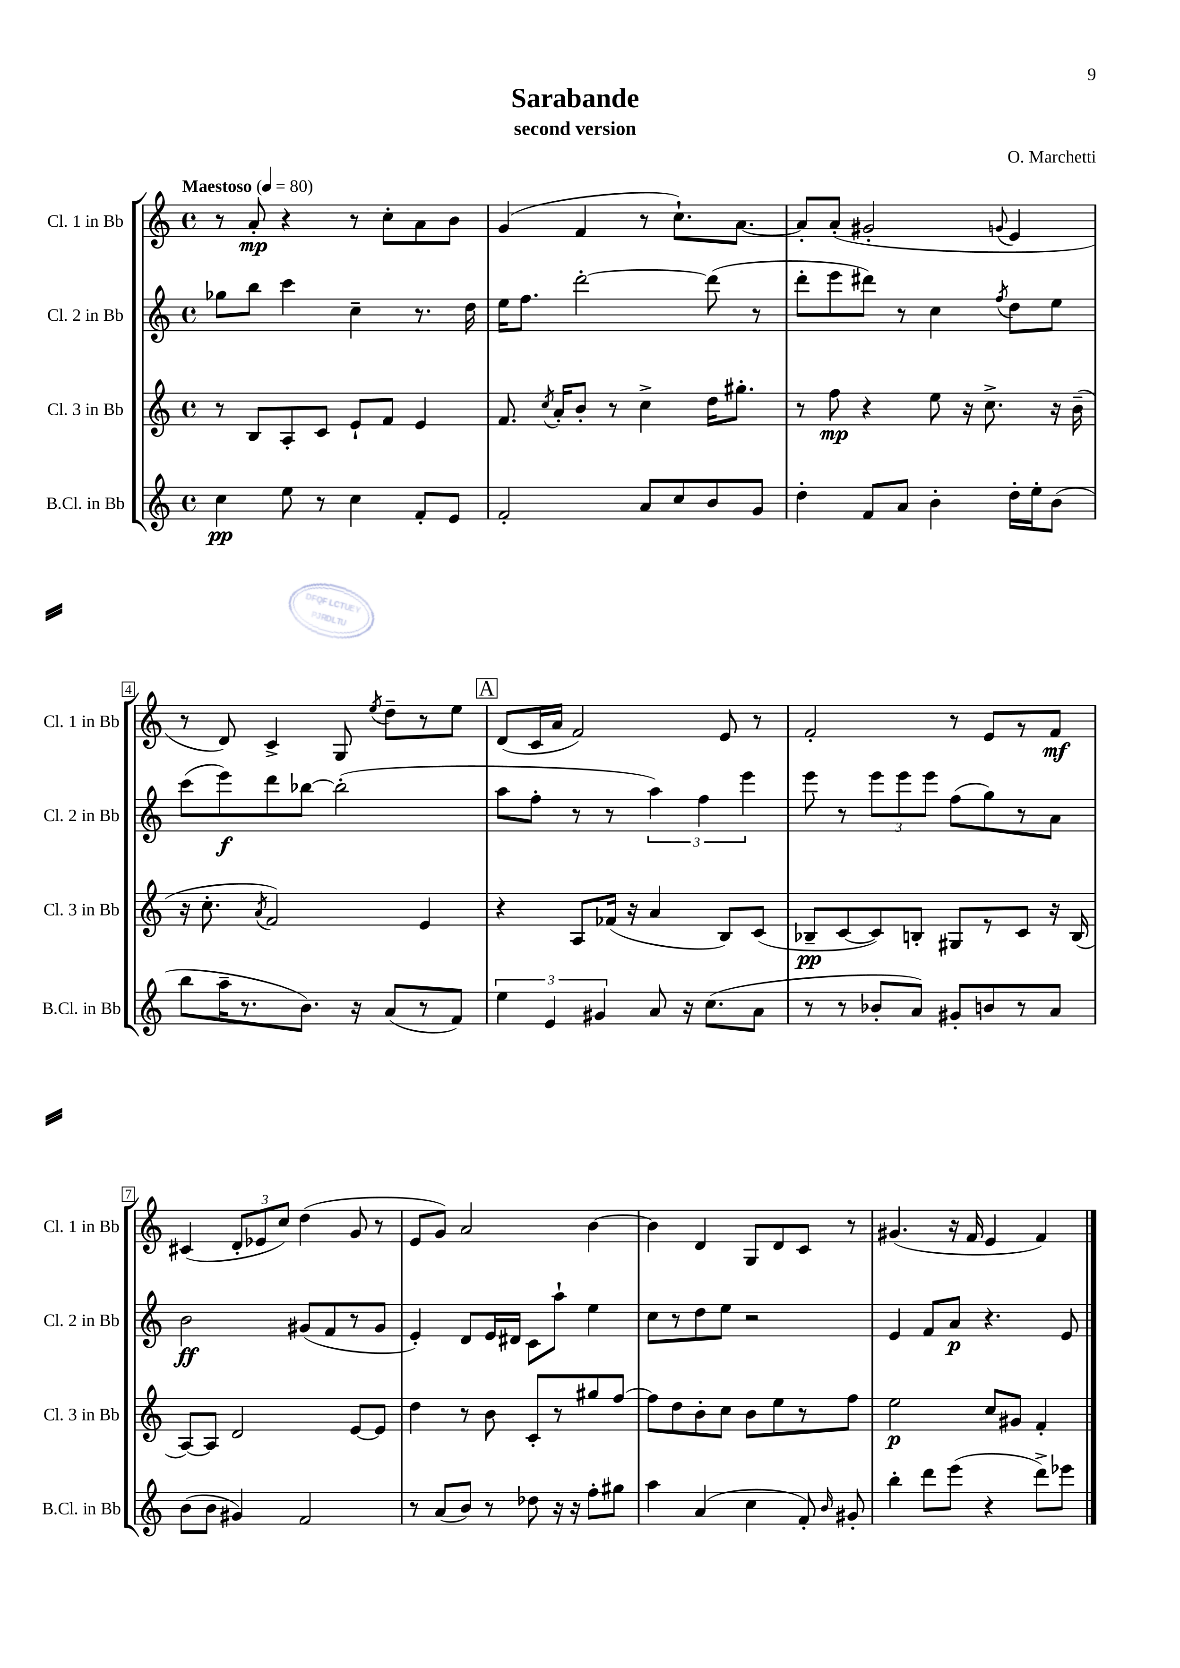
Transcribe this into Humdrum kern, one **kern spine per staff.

**kern	**kern	**kern	**kern
*staff4	*staff3	*staff2	*staff1
*clefG2	*clefG2	*clefG2	*clefG2
*k[]	*k[]	*k[]	*k[]
*M4/4	*M4/4	*M4/4	*M4/4
*met(c)	*met(c)	*met(c)	*met(c)
*MM80	*MM80	*MM80	*MM80
4cc	8r	8gg-	8r
.	8B	8bb	8a'
8ee	8A'	4ccc	4r
8r	8c	.	.
4cc	8e`	4cc~	8r
.	8f	.	8cc'
8f'	4e	8.r	8a
8e	.	.	8b
.	.	16dd	.
=	=	=	=
2f'	8.f	16ee	(4g
.	.	8.ff	.
.	8qcc	.	.
.	16a'	.	.
.	8b'	[2ddd'	4f
.	8r	.	.
8a	4cc^	.	8r
8cc	.	.	8.cc`)
8b	16dd	(8ddd]	.
.	8.gg#'	.	[8.a
8g	.	8r	.
=	=	=	=
4dd'	8r	8ddd'	8a']
.	8ff	8eee	(8a'
8f	4r	8ddd#)	2g#'
8a	.	8r	.
4b'	8ee	4cc	.
.	16r	.	.
.	8.cc^	.	.
.	.	8qff	8qqg
16dd'	.	8dd	4e
16ee'	.	.	.
(8b	16r	8ee	.
.	(16b~	.	.
=	=	=	=
8bb	16r	(8ccc	8r
.	8.cc'	.	.
16aa~	.	8eee)	8d)
8.r	.	.	.
.	8qa	.	.
.	2f)	8ddd	4c^
8.b)	.	[8bb-	.
.	.	(2bb-']	8G
16r	.	.	.
.	.	.	8qee
(8a	.	.	8dd~
8r	4e	.	8r
8f)	.	.	8ee
=	=	=	=
6ee	4r	8aa	(8d
.	.	8ff'	16c
6e	.	.	.
.	.	.	16a
.	8A	8r	2f)
6g#	.	.	.
.	(16f-	8r	.
.	16r	.	.
8a	4a	6aa)	.
16r	.	.	.
.	.	6ff	.
(8.cc	.	.	.
.	8B)	.	8e
.	.	6eee	.
8a	(8c	.	8r
=	=	=	=
8r	8B-~	8eee	2f'
8r	[8c	8r	.
8b-'	8c])	12eee	.
.	.	12eee	.
8a)	8B'	.	.
.	.	12eee	.
8g#'	8G#	(8ff	8r
8b	8r	8gg)	8e
8r	8c	8r	8r
8a	16r	8a	8f
.	(16B	.	.
=	=	=	=
(8b	[8A)	2b	(4c#
8b	8A]	.	.
4g#)	2d	.	12d'
.	.	.	12e-
.	.	.	12cc)
2f	.	(8g#	(4dd
.	.	8f	.
.	[8e	8r	8g
.	8e]	8g#	8r
=	=	=	=
8r	4dd	4e')	8e
(8a	.	.	8g)
8b)	8r	8d	2a
8r	8b	16e	.
.	.	16d#	.
8dd-	8c'	8c	.
16r	8r	8aa`	.
16r	.	.	.
8ff'	8gg#	4ee	[4b
8gg#	[8ff	.	.
=	=	=	=
4aa	8ff]	8cc	4b]
.	8dd	8r	.
(4a	8b'	8dd	4d
.	8cc	8ee	.
4cc	8b	2r	8G
.	8ee	.	8d
8f')	8r	.	8c
16qqb	.	.	.
8g#'	8ff	.	8r
=	=	=	=
4bb'	2ee	4e	(4.g#
8ddd	.	8f	.
(8eee	.	8a	16r
.	.	.	16f
4r	8cc	4.r	4e
.	8g#	.	.
8ddd^)	4f'	.	4f)
8eee-	.	8e	.
==	==	==	==
*-	*-	*-	*-
